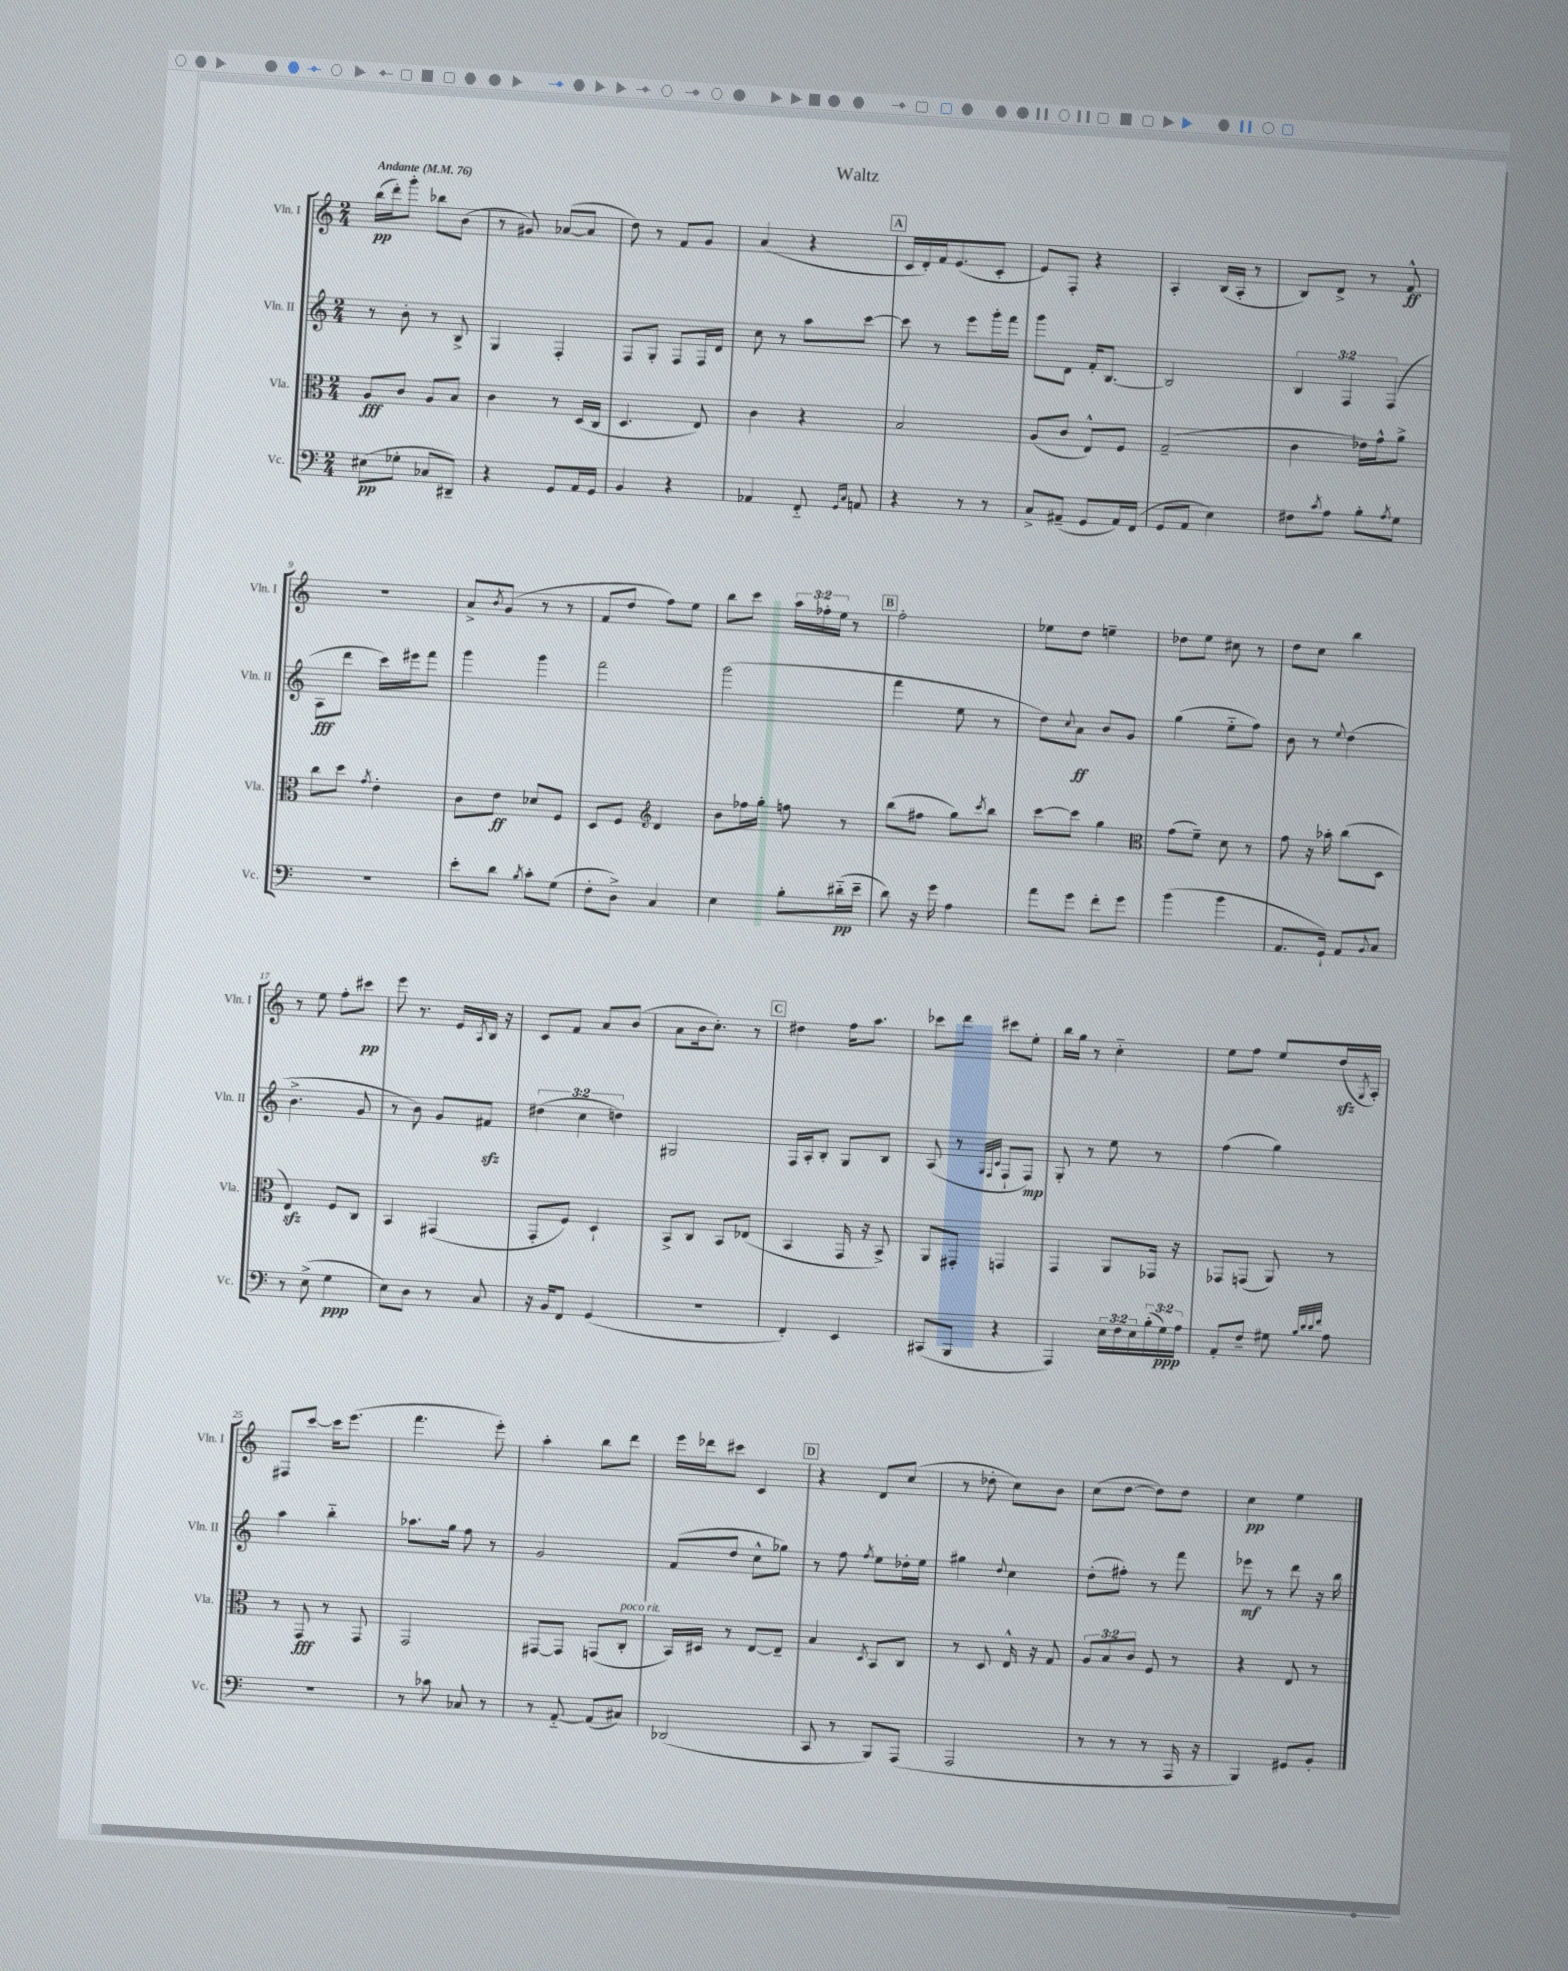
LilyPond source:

\header { title = "Waltz" }
<<
\new StaffGroup <<
\new Staff = "s0" \with { instrumentName = "Vln. I" shortInstrumentName = "Vln. I" } {
    \clef treble \key c \major \numericTimeSignature \time 2/4 \override Staff.TupletNumber.text = #tuplet-number::calc-fraction-text \tempo "Andante" 4 = 76
    b''16\pp( d'''16-.) g'''8-. bes''8 b'8( |
    r8 gis'8) aes'8~( aes'8 |
    d''8) r8 f'8 g'8 |
    a'4( r4 |
    \mark \markup { \box "A" } c'16 d'16-.) f'16 e'8.( c'8-. |
    e'8) f8-. r4 |
    a4-. b16( a16-. r8 |
    b8) d'8-> r8 f'8-^\ff |
    r2 |
    a'8-> \acciaccatura { b'8 } g'8( r8 r8 |
    f'8 d''8 f''8) e''8 |
    b''8 c'''8 \tuplet 3/2 { a''16 fes''16-. e''16 } r8 |
    \mark \markup { \box "B" } f''2-. |
    ees''8 d''8 e''4-- |
    des''8 e''8 cis''8 r8 |
    d''8 c''8 b''4 |
    r8 e''8 f''8-. cis'''8\pp |
    e'''8 r8. e'16 \acciaccatura { a8 } b16 r16 |
    c'8 f'8 a'8 b'8( |
    a'8 b'16 c''8.-.) r8 |
    \mark \markup { \box "C" } dis''4 f''16 a''8. |
    ces'''8 d'''8 cis'''8 e''8-. |
    b''16 g''16 r8 c''4-_ |
    e''8 f''8 e''8 d''16\sfz( \acciaccatura { g8 } a16-.) |
    fis8 c'''8~ c'''16 e'''8.( |
    f'''4. e'''8-.) |
    a''4-. b''8 d'''8 |
    e'''16 des'''16 cis'''8 c'4 |
    \mark \markup { \box "D" } r4 d'8 c''8( |
    r8 des''8-. c''8) b'8 |
    c''8( d''8~ d''8) d''8 |
    c''4\pp e''4 \bar "|." |
}
\new Staff = "s1" \with { instrumentName = "Vln. II" shortInstrumentName = "Vln. II" } {
    \clef treble \key c \major \numericTimeSignature \time 2/4 \override Staff.TupletNumber.text = #tuplet-number::calc-fraction-text
    r8 b'8-. r8 b8-> |
    g4 f4-. |
    f8 g8-. f8 f16 d'16 |
    c''8 r8 a''8 c'''8~ |
    \mark \markup { \box "A" } c'''8 r8 e'''8 g'''16-. f'''16 |
    g'''8 d'8 f'16-. b8.~ |
    b2 |
    \tuplet 3/2 { b4 f4 f4( } |
    a8\fff d'''8 c'''16) eis'''16 f'''8 |
    g'''4 g'''4 |
    f'''2 |
    g'''2( |
    \mark \markup { \box "B" } f'''4 e''8 r8 |
    d''8) \appoggiatura { c''8 } a'8\ff b'8 g'8 |
    g''4( e''8-_ f''8) |
    b'8 r8 \appoggiatura { e''8 } d''4( |
    b'4.-> g'8 |
    r8 b'8) g'8 fis'8\sfz |
    \tuplet 3/2 { dis''4( c''4 d''4) } |
    gis2 |
    \mark \markup { \box "C" } f16 a16-. b8-. g8 b8 |
    a8( r8 \grace { g32 f32 c'32 } f8-! f8\mp) |
    g8-. r8 e''8 r8 |
    f''4( g''4) |
    a''4 b''4-_ |
    aes''8. g''16 f''8 r8 |
    g'2 |
    f'8( d''8 c''8-^ ges''8) |
    \mark \markup { \box "D" } r8 f''8 \acciaccatura { f''8 } e''8 des''16-. e''16 |
    gis''4 \appoggiatura { d''8 } c''4 |
    d''8-.( fis''8-.) r8 f'''8 |
    ees'''8\mf r8 d'''8 r16 b''16 \bar "|." |
}
\new Staff = "s2" \with { instrumentName = "Vla." shortInstrumentName = "Vla." } {
    \clef alto \key c \major \numericTimeSignature \time 2/4 \override Staff.TupletNumber.text = #tuplet-number::calc-fraction-text
    a8\fff c'8 a8 b8 |
    c'4 r8 d16( c16 |
    d4. e8) |
    c'4 r4 |
    \mark \markup { \box "A" } b2 |
    a8( c'8 e8-^) f8 |
    g2--( |
    c'4 ees'16) g'16-^ a'8-> |
    c''8 d''8 \acciaccatura { g'8 } e'4-. |
    c'8 e'8\ff des'8 f8 |
    d8 f8 \clef treble d'4 |
    b'8 fes''16 g''16-. f''8 r8 |
    \mark \markup { \box "B" } b''8( fis''8 g''8) \acciaccatura { c'''8 } b''8 |
    c'''8~ c'''8 g''4 |
    \clef alto g'8( f'8--) d'8 r8 |
    g'8 r16 bes'16-. c''8( d8 |
    e4\sfz) f8 c8 |
    b,4 gis,4( |
    g,8-. f8) d4-! |
    b,8-> c8 b,8 ees8( |
    \mark \markup { \box "C" } b,4 g,16 r16 b,8->) |
    a,8 gis,8-. g,4 |
    g,4 a,8 ges,16 r16 |
    ges,8 g,8( a,8) r8 |
    r8 g,8\fff r8 g,8 |
    g,2 |
    gis,8~ gis,8 g,8( c8-.^\markup { \italic "poco rit." } |
    b,16) dis16 r8 e8~ e8-- |
    \mark \markup { \box "D" } b4 \acciaccatura { d8 } b,8 c8 |
    r8 d8 e16-^ r16 g8 |
    \tuplet 3/2 { a8 b8 c'8 } f8 r8 |
    r4 e8 r8 \bar "|." |
}
\new Staff = "s3" \with { instrumentName = "Vc." shortInstrumentName = "Vc." } {
    \clef bass \key c \major \numericTimeSignature \time 2/4 \override Staff.TupletNumber.text = #tuplet-number::calc-fraction-text
    eis8\pp( ges8-. ces8 dis,8--) |
    r4 g,8 a,16 g,16 |
    b,4 r4 |
    aes,4 f,8-_ \grace { g,16 c16 } a,8 |
    \mark \markup { \box "A" } r4 r8 r8 |
    c8-> ais,8--( g,8 ais,16) f,16( |
    g,8 a,8 e4) |
    fis8 \acciaccatura { c'8 } a8 b8-. \acciaccatura { a8 } g8 |
    r2 |
    e'8-. d'8 \acciaccatura { b8 } c'8-. g8( |
    f8-. d8->) c4 |
    e4 b8-. dis'16-_\pp( e'16-- |
    \mark \markup { \box "B" } d'8) r16 g'16 a4 |
    a'8 g'8 f'8-. g'8 |
    b'4( b'4 |
    a,8. g,16-!) a,8 \appoggiatura { b,8 } c8 |
    r8 e8->( g4\ppp |
    e8) d8 r8 c8 |
    r16 b,16 f,8 g,4( |
    r2 |
    \mark \markup { \box "C" } f,4-.) e,4 |
    cis,8( b,,8 r4 |
    a,,4) \tuplet 3/2 { e16 f16 e16 } \tuplet 3/2 { b16-.( g16\ppp) a16 } |
    a,8-. f8-- gis8 \grace { b32 d'32 d'32 f'32 } a8 |
    r2 |
    r8 ces'8 ces8 r8 |
    r8 a,8~-_ a,8( cis8) |
    des,2( |
    \mark \markup { \box "D" } c,8 r8 b,,8) a,,8( |
    a,,2 |
    r8 r8 r8 a,,16 r16 |
    b,,4) gis,8 b,8-. \bar "|." |
}
>>
>>
